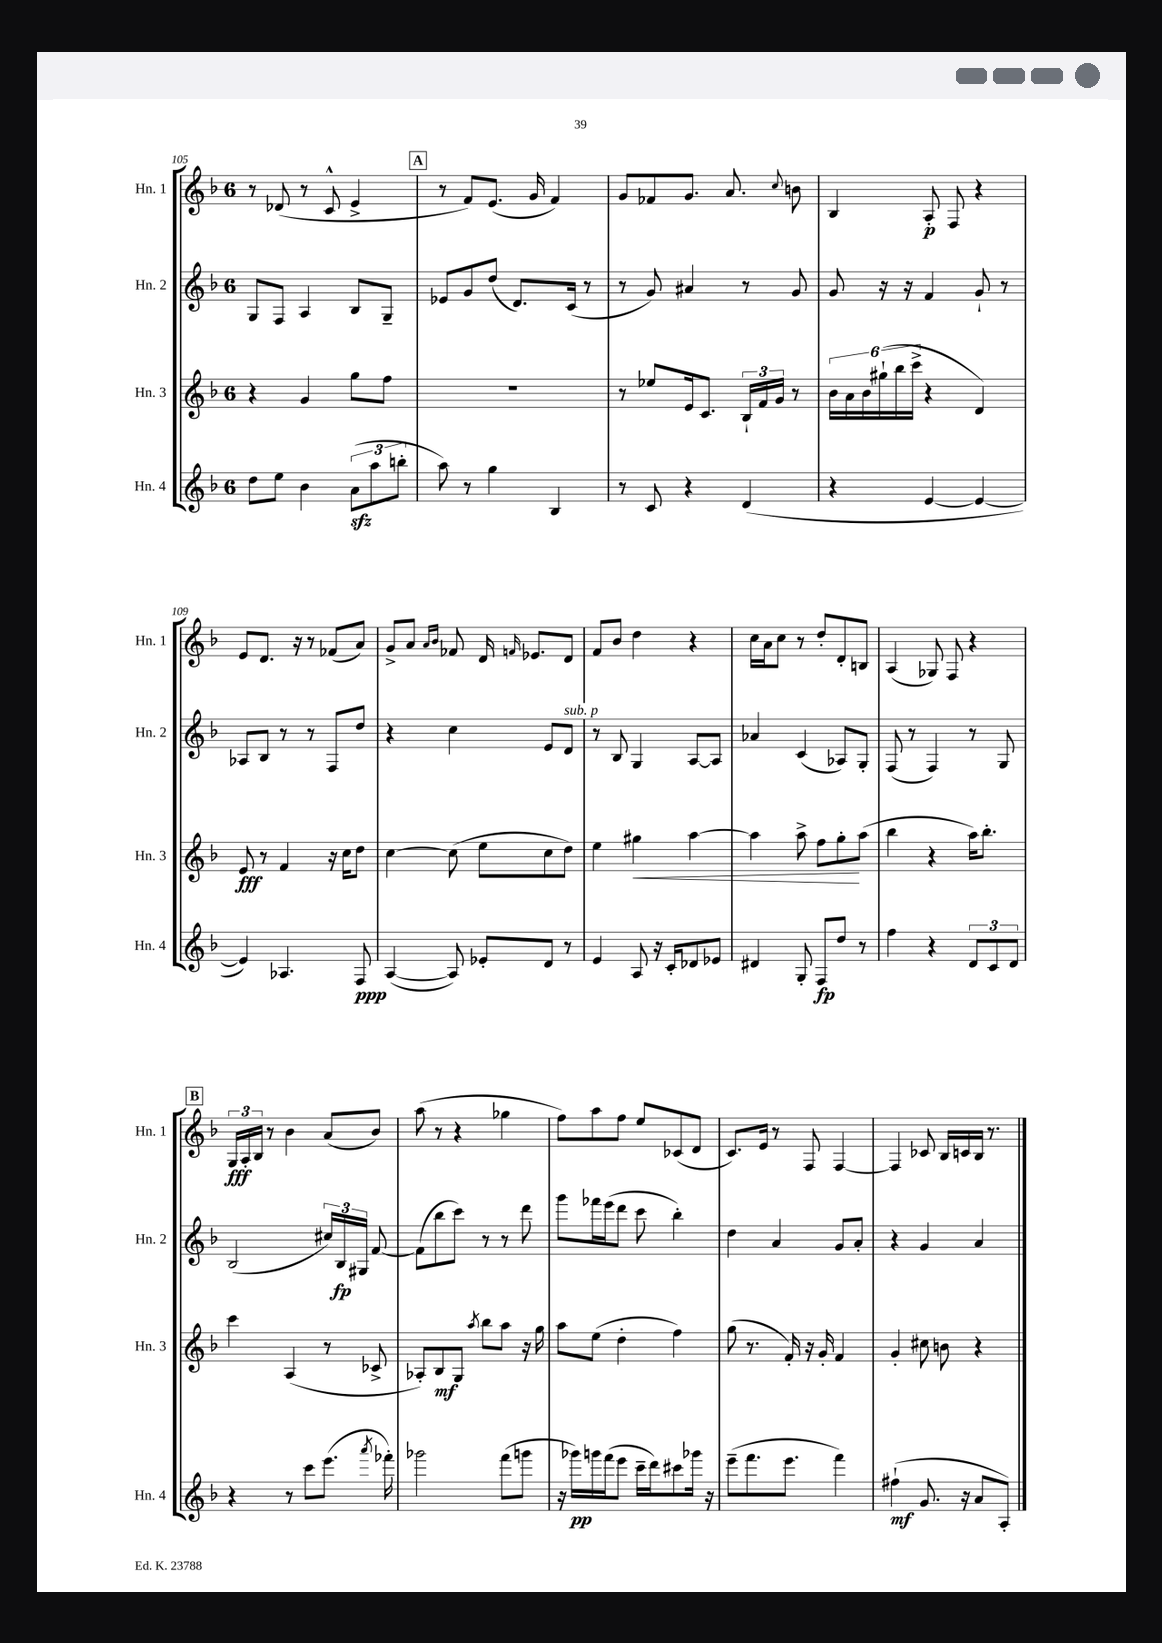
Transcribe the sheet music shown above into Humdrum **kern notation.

**kern	**kern	**kern	**kern
*staff4	*staff3	*staff2	*staff1
*clefG2	*clefG2	*clefG2	*clefG2
*k[b-]	*k[b-]	*k[b-]	*k[b-]
*M6/8	*M6/8	*M6/8	*M6/8
8dd	4r	8G	8r
8ee	.	8F	(8d-
4b-	4g	4A	8r
.	.	.	8c^^
(12a	8gg	8B-	4e^
12aa	.	.	.
.	8ff	8G~	.
12bb'	.	.	.
=	=	=	=
8aa)	2.r	8e-	8r
8r	.	8g	8f)
4gg	.	(8dd	(8.e
.	.	8.d)	.
.	.	.	16g
4B-	.	.	4f)
.	.	(16c	.
.	.	8r	.
=	=	=	=
8r	8r	8r	8g
8c	8ee-	8g)	8f-
4r	16e	4a#	8.g
.	8.c	.	.
.	.	.	8.a
(4d	24B-`	8r	.
.	24f	.	.
.	24g	.	.
.	.	.	8qqcc
.	8r	8g	8b
=	=	=	=
4r	24b-	8g	4B-
.	24a	.	.
.	24b-	.	.
.	(24gg#`	16r	.
.	24bb-	.	.
.	.	16r	.
.	24ccc^	.	.
[4e	4r	4f	8A'
.	.	.	8F
4e_	4d)	8g`	4r
.	.	8r	.
=	=	=	=
4e])	8e	8A-	8e
.	8r	8B-	8.d
4.A-	4f	8r	.
.	.	.	16r
.	.	8r	8r
.	16r	8F	(8f-
.	16cc	.	.
8F	8dd	8dd	8a)
=	=	=	=
([4A	[4cc	4r	8g^
.	.	.	8a
.	.	.	16qqa
.	.	.	16qqb-
8A])	(8cc]	4cc	8f-
8e-'	8ee	.	16d
.	.	.	16qqf
.	.	.	8.e-
8d	8cc	8e	.
8r	8dd)	8d	8d
=	=	=	=
4e	4ee	8r	8f
.	.	8B-	8b-
8A	4gg#	4G	4dd
16r	.	.	.
16c'	.	.	.
8d-	[4aa	[8A	4r
8e-	.	8A]	.
=	=	=	=
4d#	4aa]	4a-	16cc
.	.	.	16a
.	.	.	8cc
8G'	8aa^	(4c	8r
8F	8ff	.	8dd'
8dd	8gg'	8A-)	8d'
8r	(8aa	8G'	8B
=	=	=	=
4ff	4bb-	(8F	(4A
.	.	8r	.
4r	4r	4F)	8G-)
.	.	.	8F
12d	16aa)	8r	4r
.	8.bb-'	.	.
12c	.	.	.
.	.	8G	.
12d	.	.	.
=	=	=	=
4r	4ccc	(2B-	24G
.	.	.	24A'
.	.	.	24B-
.	.	.	8r
8r	(4A	.	4b-
8ccc	.	.	.
(8.eee	8r	24cc#)	(8a
.	.	24B-	.
.	.	24G#	.
.	8c-^	[8f	8b-)
8qaaa	.	.	.
16fff-')	.	.	.
=	=	=	=
2ggg-	8A-')	(8f]	(8aa
.	8B-	8bb-	8r
.	8G	8ccc)	4r
.	8qaa	.	.
.	8bb-	8r	.
(8fff	8aa	8r	4gg-
8ggg	16r	8ddd	.
.	16gg	.	.
=	=	=	=
16r	8aa	8ggg	8ff)
16ggg-)	.	.	.
16ggg	(8ee	16fff-	8aa
(16fff	.	(16eee	.
8eee	4dd'	8ddd	8ff
16ccc~	.	8ccc	8ee
16ddd)	.	.	.
8ccc#	4ff)	4bb-')	(8c-
16ggg-	.	.	8d
16r	.	.	.
=	=	=	=
(8eee~	(8gg	4dd	8.c)
8.fff	8.r	.	.
.	.	.	16e
.	.	4a	8r
8.eee	16f')	.	.
.	16r	.	8F
.	16g'	.	.
4fff)	4f	8g	[4F
.	.	8a'	.
=	=	=	=
(4ff#`	4g'	4r	4F]
8.g	8cc#	4g	8c-
.	8b	.	16B-
16r	.	.	16c
8a	4r	4a	16B-
.	.	.	8.r
8A')	.	.	.
==	==	==	==
*-	*-	*-	*-
